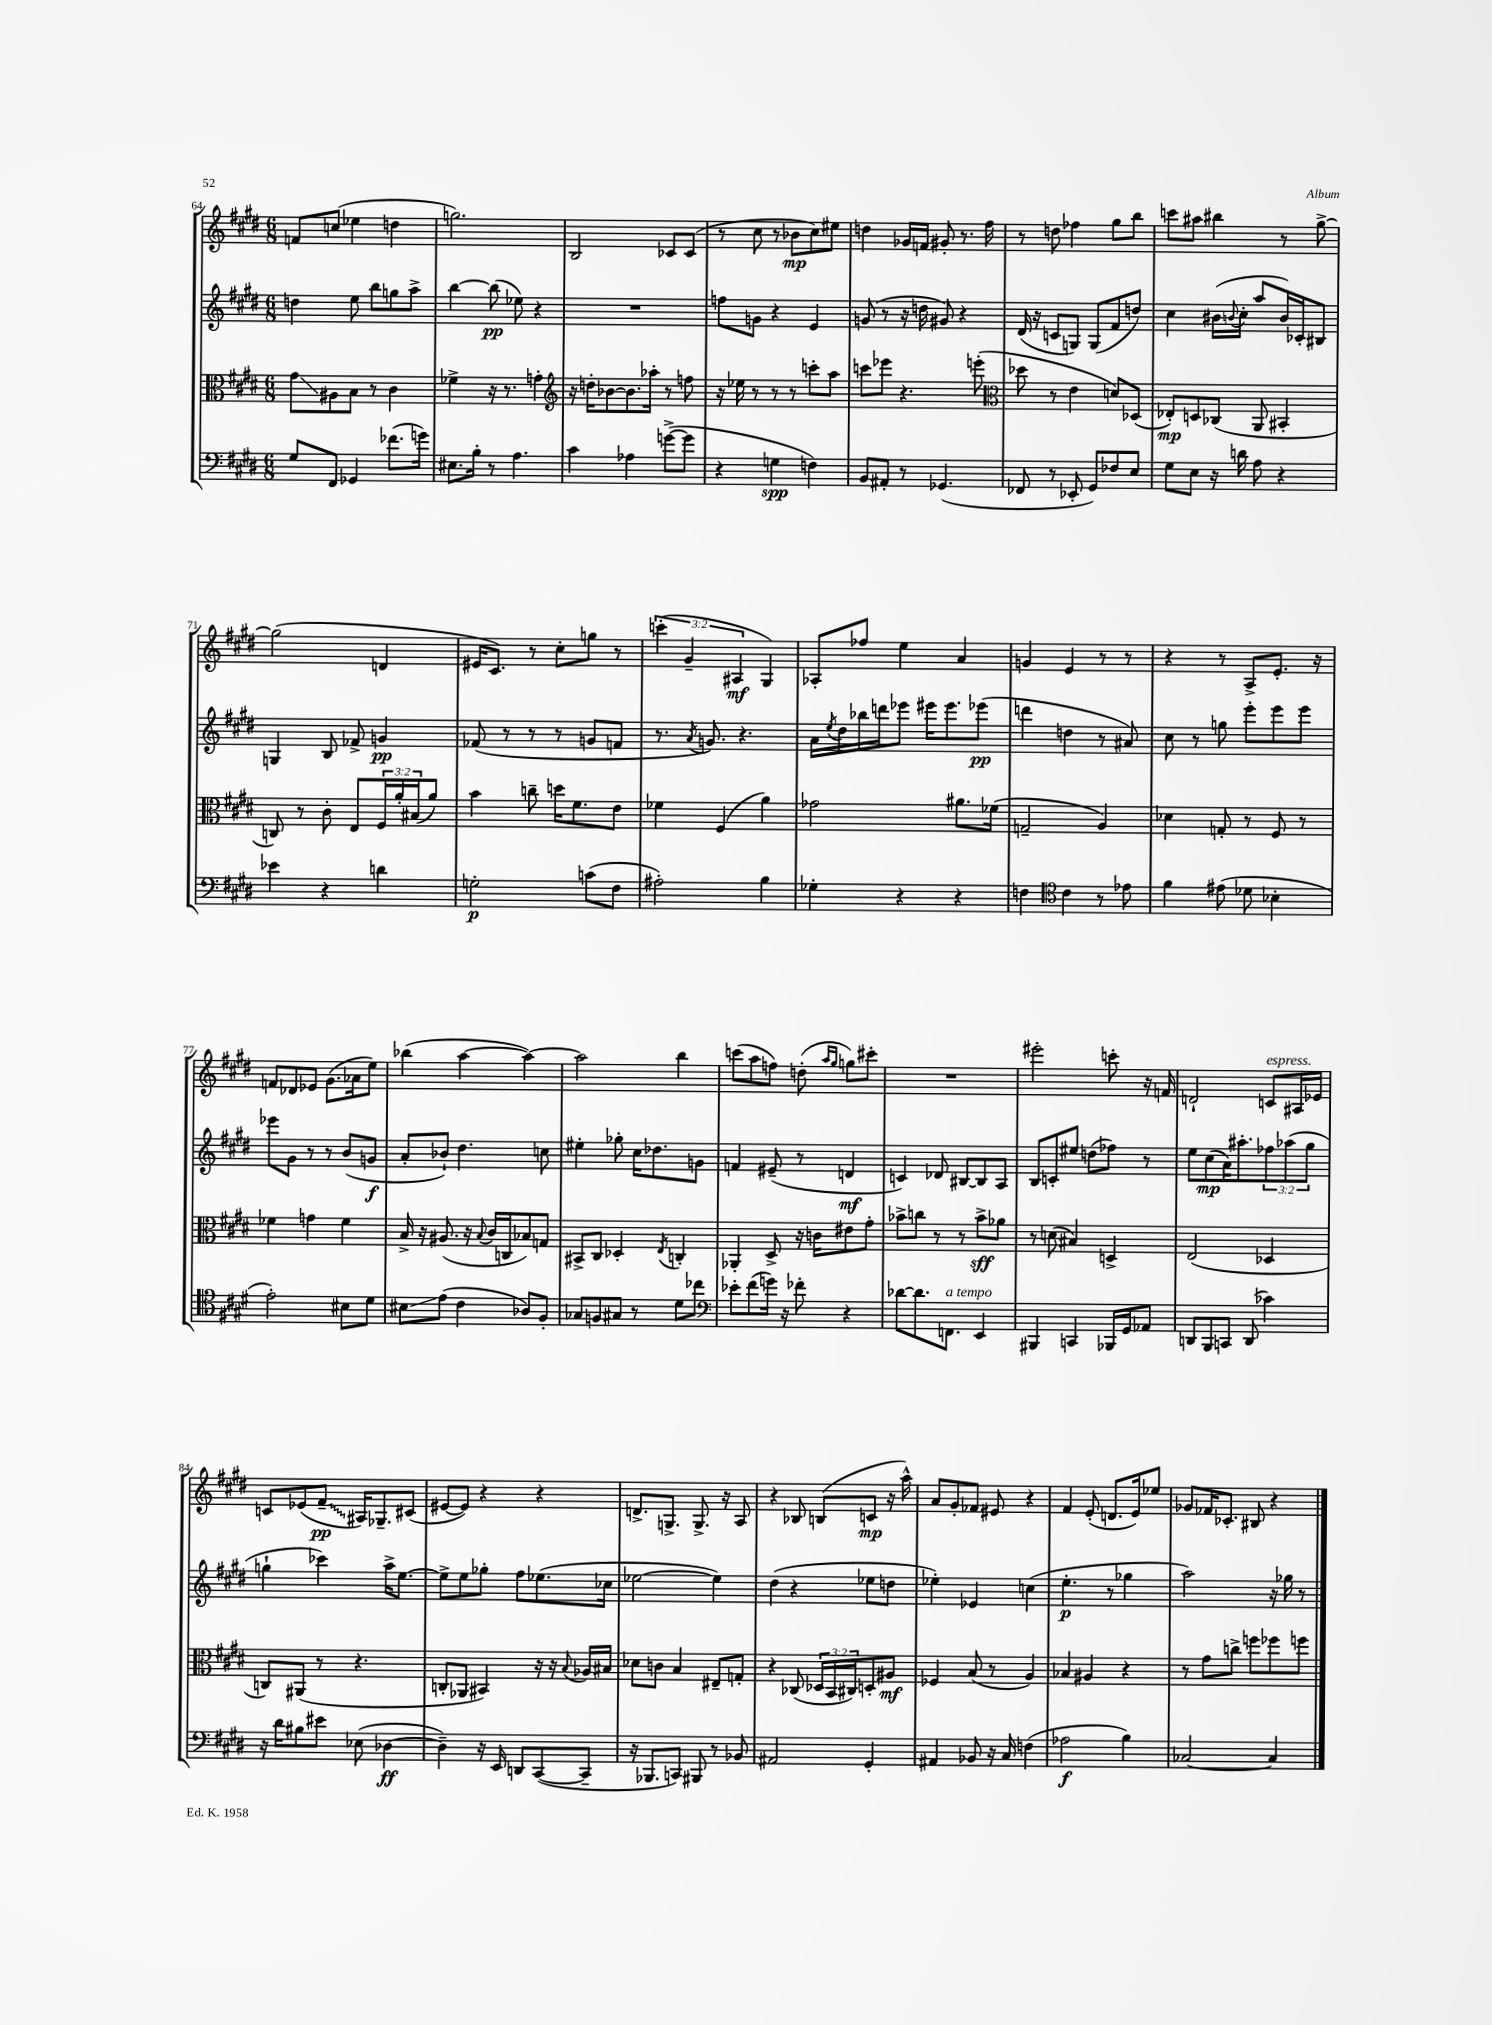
<<
\new StaffGroup <<
\new Staff = "s0" {
    \clef treble \key e \major \numericTimeSignature \time 6/8 \override Staff.TupletNumber.text = #tuplet-number::calc-fraction-text
    f'8 c''8( ees''4 d''4 |
    g''2.) |
    b2 ces'8 ces'8( |
    r8 cis''8 r8 bes'8\mp cis''8) eis''8 |
    d''4 ges'16 f'16 gis'8-. r8. fis''16 |
    r8 d''8 fes''4 gis''8 b''8 |
    c'''8 ais''8 bis''4 r8 gis''8~-> |
    gis''2( d'4 |
    eis'16 cis'8.) r8 cis''8-. g''8 r8 |
    \tuplet 3/2 { c'''4-.( gis'4-- ais4\mf } gis4) |
    aes8-. fes''8 e''4 a'4 |
    g'4 e'4 r8 r8 |
    r4 r8 a8-> e'8.-. r16 |
    f'8 des'8 ees'8 gis'8.( aes'16 e''8) |
    bes''4( a''4~ a''4~) |
    a''2 b''4 |
    c'''8( a''8 f''8) d''8-.( \grace { a''16 gis''16 } g''8) cis'''8-. |
    R2. |
    eis'''2-. c'''8-. r16 f'16 |
    d'2-! c'8^\markup { \italic "espress." } ais16 ees'16 |
    c'8 ees'8( \once \override Glissando.style = #'zigzag fis'8--\glissando\pp ais16) ges8.-- cis'8( |
    eis'8~ eis'8) r4 r4 |
    d'8.-> g8.-> g8.-> r16 a8 |
    r4 bes8 b8( c'8\mp r16 a''16-^) |
    a'8 gis'8-. fes'8 eis'8 r4 |
    fis'4 e'8-.( d'8. e'16) ees''8 |
    ges'8 fes'16 ces'8.-. bis8 r4 \bar "|." |
}
\new Staff = "s1" {
    \clef treble \key e \major \numericTimeSignature \time 6/8 \override Staff.TupletNumber.text = #tuplet-number::calc-fraction-text
    d''4 e''8 b''8 g''8 a''8-> |
    b''4~ b''8\pp( ees''8) r4 |
    R2. |
    f''8 g'8 r4 e'4 |
    g'8( r8 r16 d''16 gis'8) r4 |
    dis'16( r16 c'8 g8) g8( fis'8 d''8) |
    cis''4 bis'16( \appoggiatura { b'8 } cis''16-. a''8 b'16) ces'16-. bis8 |
    g4 b8 fes'8-> g'4\pp |
    fes'8( r8 r8 r8 g'8 f'8 |
    r8. \acciaccatura { a'8 } g'8.) r4. |
    a'16 \acciaccatura { e''8 } dis''16 bes''16 d'''16 ees'''8 eis'''16 eis'''8. ees'''8\pp( |
    d'''4 d''4 r8 ais'8) |
    cis''8 r8 g''8 e'''8-. e'''8 e'''8 |
    ees'''8 gis'8 r8 r8 b'8( g'8\f |
    a'8-. bes'8-!) dis''4. c''8 |
    eis''4-. ges''8-. cis''16 des''8. g'8 |
    f'4 eis'8--( r8 d'4\mf |
    c'4) des'8 bis8~ bis8 a8 |
    b8 c'8-. eis''8 d''8( fes''8) r8 |
    e''8 cis''8\mp( a'16) ais''8.-. \tuplet 3/2 { fes''8 aes''8( gis''8 } |
    g''4-! ces'''4) a''16-> e''8.~ |
    e''8-> e''8 ges''8-. fis''8 ees''8.( ces''16 |
    ees''2~ ees''4) |
    dis''4( r4 ees''8 d''8 |
    ees''4-.) ees'4 c''4( |
    e''4.-.\p r8 ges''4 |
    a''2) r16 ges''16 r8 \bar "|." |
}
\new Staff = "s2" {
    \clef alto \key e \major \numericTimeSignature \time 6/8 \override Staff.TupletNumber.text = #tuplet-number::calc-fraction-text
    gis'8\glissando ais8 b8 r8 cis'4 |
    fes'4-> r16 r8. g'4-. |
    \clef treble r16 d''16-. bes'8~ bes'8. aes''16-. r8 f''8 |
    r16 ees''16 r8 r8 r8 c'''8-. a''8 |
    c'''8 ees'''8 r4. e'''8-.( |
    \clef alto des''8 r8 e'4 d'8) des8( |
    ees8-.\mp) d8 ces8( a,8 bis,4-. |
    c8) r8 cis'8-. e8 \tuplet 3/2 { fis16 a'16-. bis16( } a'8) |
    b'4 c''8-- d''16 fis'8. e'8 |
    fes'4 fis4( a'4) |
    ges'2 ais'8. fes'16( |
    g2-- a4) |
    des'4 g8-. r8 fis8 r8 |
    fes'4 g'4 fes'4 |
    b16-> r16 ais8.( r16 \appoggiatura { b8 } cis'16 c16 bes8) g8 |
    bis,8-> cis8 des4-. \acciaccatura { e8 } c4-. |
    aes,4-. dis8-> r16 c'16 eis'8 gis'8-. |
    bes'8-> c''8 r8 r8 bes'8->\sff aes'8 |
    r8 d'8( bis4) d4-> |
    e2( des4 |
    c8) ais,8( r8 r4. |
    c8-. aes,8 bis,4) r16 r16 \appoggiatura { b8 } aes16 bis16 |
    des'8 c'8 b4 eis8-- g8-. |
    r4 ces8( \tuplet 3/2 { des16 b,16 cis16) } d8-. ais8\mf |
    fes4 b8( r8 a4) |
    bes4 ais4 r4 |
    r8 gis'8 c''8-> f''8 fes''8 f''8 \bar "|." |
}
\new Staff = "s3" {
    \clef bass \key e \major \numericTimeSignature \time 6/8
    gis8 fis,8 ges,4 fes'8.( g'16) |
    eis8. b16-. r8 a4. |
    cis'4 aes4 g'8~->( g'8 |
    r4 g4\spp f4) |
    b,8 ais,8-. r8 ges,4.( |
    fes,8 r8 ees,8-. gis,8) fes8 e8 |
    gis8 e8 r16 d'16 a8 r4 |
    ees'4 r4 d'4 |
    g2-.\p c'8( fis8 |
    ais2-.) b4 |
    ges4-. r4 r4 |
    f4 \clef tenor cis'4 r8 ees'8 |
    fis'4 eis'8( des'8 bes4-. |
    e'2-.) bis8 dis'8 |
    bis8\glissando e'8( cis'4 aes8) fis8-. |
    ges8 f8 gis8 r8 dis'8 ces''8 |
    \clef bass ees'8-. fis'8( g'16) r16 fes'8-. r4 |
    des'8~ des'8. f,8.^\markup { \italic "a tempo" } e,4 |
    bis,,4 c,4 bes,,16 gis,16 aes,8 |
    d,8 b,,8 c,8 d,8( ces'4) |
    r16 dis'16 bis8 eis'8 ees8( des4~\ff |
    des4--) r16 e,16 d,8 cis,8~( cis,8-- |
    r16 bes,,8. c,8) bis,,8 r8 bes,8 |
    ais,2 gis,4-. |
    ais,4 bes,8 r16 cis16 f4( |
    aes2\f b4) |
    ces2~ ces4 \bar "|." |
}
>>
>>
\layout { \context { \Score currentBarNumber = #64 } }
